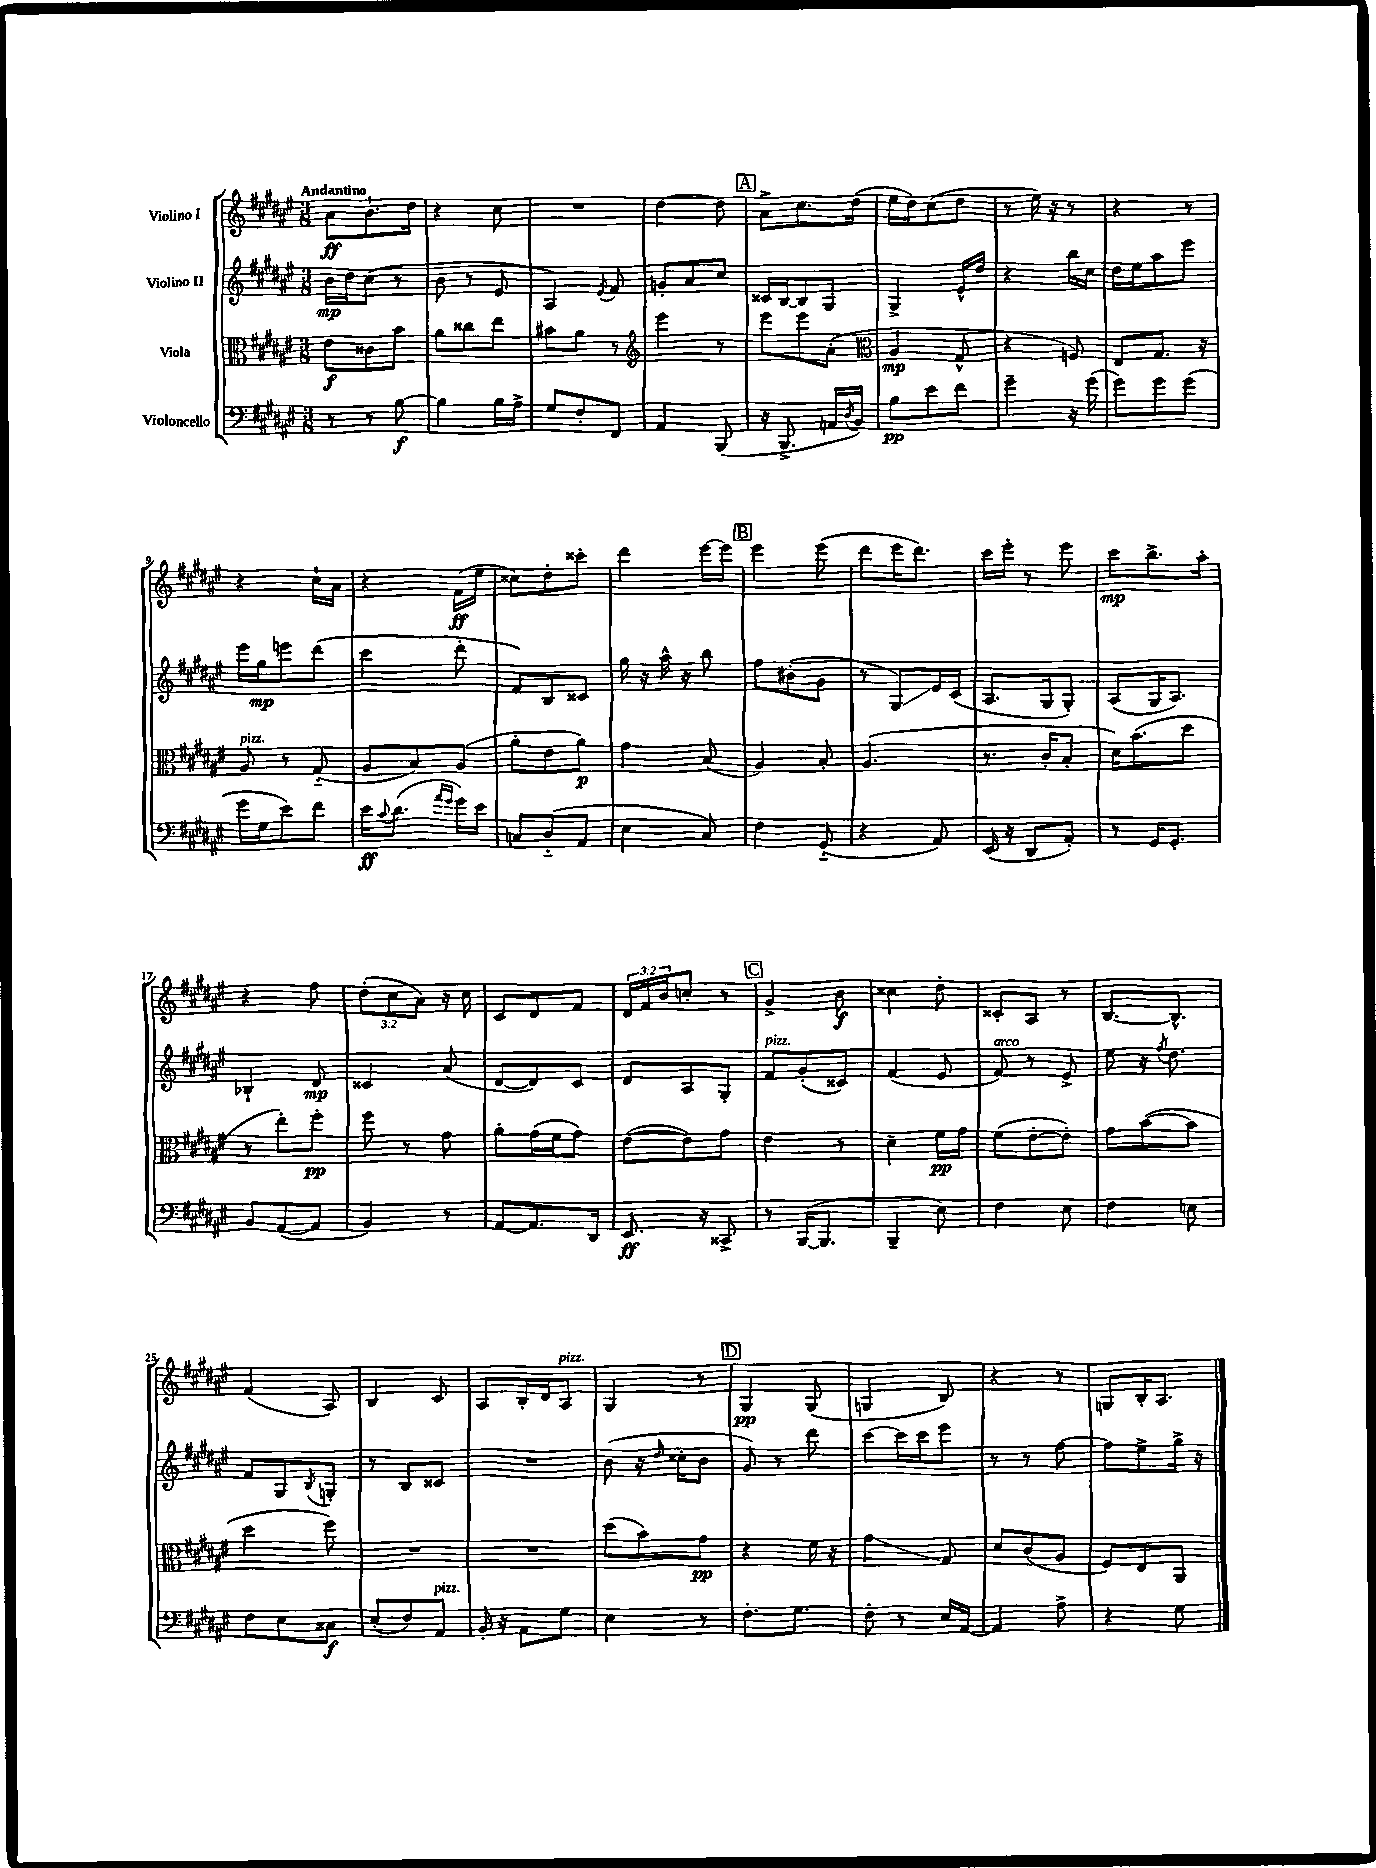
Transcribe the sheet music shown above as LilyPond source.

<<
\new StaffGroup <<
\new Staff = "s0" \with { instrumentName = "Violino I" } {
    \clef treble \key fis \major \numericTimeSignature \time 3/8 \override Staff.TupletNumber.text = #tuplet-number::calc-fraction-text \tempo "Andantino"
    ais'8\ff b'8.-! dis''16 |
    r4 cis''8 |
    R4. |
    dis''4~ dis''8 |
    \mark \markup { \box "A" } ais'8-> cis''8. dis''16( |
    eis''16 dis''16) cis''8( dis''8 |
    r8 eis''16) r16 r8 |
    r4 r8 |
    r4 cis''16-! ais'16 |
    r4 fis'16\ff( eis''16 |
    cisis''8) dis''8-. cisis'''8-. |
    dis'''4 eis'''16~ eis'''16 |
    \mark \markup { \box "B" } eis'''4 eis'''8( |
    dis'''8 eis'''16 dis'''8.) |
    cis'''16 eis'''16-. r8 eis'''8 |
    cis'''8\mp b''8.-> ais''16-. |
    r4 fis''8 |
    \tuplet 3/2 { dis''8-.( cis''8 ais'8) } r16 cis''16 |
    cis'8 dis'8 fis'8 |
    \tuplet 3/2 { dis'16 fis'16 b'16 } c''8-. r8 |
    \mark \markup { \box "C" } gis'4-> b'8\f |
    cisis''4 dis''8-. |
    cisis'8-. ais8 r8 |
    b8.~ b8.-^ |
    fis'4( ais8) |
    b4 cis'8 |
    ais8 b16-. dis'16 ais8^\markup { \italic "pizz." } |
    gis4 r8 |
    \mark \markup { \box "D" } gis4\pp gis8( |
    g4 b8) |
    r4 r8 |
    g8 b16-. ais8. \bar "|." |
}
\new Staff = "s1" \with { instrumentName = "Violino II" } {
    \clef treble \key fis \major \numericTimeSignature \time 3/8
    b'16\mp dis''16 cis''8( r8 |
    b'8 r8 eis'8 |
    ais4) \acciaccatura { eis'8 } fis'8 |
    g'8-. ais'8 cis''8 |
    \mark \markup { \box "A" } cisis'16 b16~ b8 gis8 |
    gis4-> eis'16-^ dis''16 |
    r4 b''16 cis''16 |
    dis''16 eis''16 ais''8 eis'''8 |
    eis'''16 gis''16\mp e'''8 dis'''8( |
    cis'''4 dis'''8-. |
    fis'8) b8 cisis'8 |
    gis''16 r16 ais''16-^ r16 b''8 |
    \mark \markup { \box "B" } fis''8 bis'8-.( gis'8 |
    r8 gis8\glissando) eis'16 cis'16( |
    ais8. gis16 gis8-.) |
    ais8( gis16 ais8.) |
    bes4-! dis'8\mp |
    cisis'4 ais'8( |
    dis'8~ dis'8) cis'8 |
    dis'8 ais8 gis8-. |
    \mark \markup { \box "C" } fis'8^\markup { \italic "pizz." } gis'8-.( cisis'8) |
    fis'4( eis'8 |
    fis'8^\markup { \italic "arco" }) r8 eis'8-> |
    eis''8 r16 \acciaccatura { fis''8 } dis''8. |
    fis'8 gis8 \acciaccatura { b8 } g8-. |
    r8 b8 cisis'8 |
    R4. |
    b'8( r16 \grace { dis''16 } cisis''16-. b'8 |
    \mark \markup { \box "D" } gis'8) r8 dis'''8 |
    cis'''8~ cis'''16 cis'''16 eis'''8 |
    r8 r8 fis''8~ |
    fis''8 eis''8-> gis''16-> r16 \bar "|." |
}
\new Staff = "s2" \with { instrumentName = "Viola" } {
    \clef alto \key fis \major \numericTimeSignature \time 3/8
    eis'8\f cisis'8 b'8 |
    ais'8 cisis''8 eis''8 |
    bis'8 ais'8 r8 |
    \clef treble eis'''4 r8 |
    \mark \markup { \box "A" } eis'''8 eis'''8 ais'8-.( |
    \clef alto ais4\mp gis8-^ |
    r4 f8) |
    eis8 gis8. r16 |
    ais8^\markup { \italic "pizz." } r8 gis8-_( |
    ais8 b8) ais8( |
    ais'8-. eis'8 ais'8\p) |
    gis'4 b8( |
    \mark \markup { \box "B" } ais4) b8-. |
    ais4.( |
    r8. cis'16-. b8-. |
    dis'16) b'8.( dis''8 |
    r8 eis''8-.) fis''8-.\pp |
    fis''8 r8 gis'8 |
    ais'8-. gis'16( fis'16 gis'8) |
    eis'8~( eis'8) gis'8 |
    \mark \markup { \box "C" } eis'4 r8 |
    dis'4-- fis'16\pp gis'16 |
    fis'8( eis'8~-. eis'8-.) |
    gis'8 b'8~( b'8 |
    dis''4 fis''8) |
    R4. |
    R4. |
    dis''8( b'8) gis'8\pp |
    \mark \markup { \box "D" } r4 fis'16 r16 |
    gis'4\glissando gis8 |
    dis'8 cis'8( ais8 |
    fis8) eis8 ais,8 \bar "|." |
}
\new Staff = "s3" \with { instrumentName = "Violoncello" } {
    \clef bass \key fis \major \numericTimeSignature \time 3/8
    r8 r8 b8~\f |
    b4 b16 ais16-> |
    gis8 fis8-. fis,8 |
    ais,4 b,,8( |
    \mark \markup { \box "A" } r16 b,,8.-> a,16 \acciaccatura { dis8 } b,16) |
    b8\pp eis'8 fis'8 |
    gis'4-- r16 gis'16( |
    gis'8) gis'8 gis'8( |
    gis'16 gis16 eis'8) fis'8 |
    eis'16\ff \appoggiatura { cis'8 } dis'8.( \grace { ais'16 gis'16 } gis'16) eis'16 |
    c8 dis8-_( ais,8 |
    eis4 cis8) |
    \mark \markup { \box "B" } fis4 gis,8-_( |
    r4 ais,8) |
    eis,16( r16 dis,8 ais,8-.) |
    r8 gis,16 gis,8.-. |
    b,8 ais,8~( ais,8 |
    b,4) r8 |
    ais,8~ ais,8. dis,16 |
    eis,8.\ff r16 cisis,8-> |
    \mark \markup { \box "C" } r8 b,,16~( b,,8. |
    b,,4-- eis8) |
    fis4 eis8 |
    fis4 e8 |
    fis8 eis8 cisis8\f |
    eis8-.( fis8) ais,8^\markup { \italic "pizz." } |
    b,16-. r16 ais,8 gis8 |
    eis4 r8 |
    \mark \markup { \box "D" } fis8.-. gis8. |
    fis8-. r8 eis16 ais,16~ |
    ais,4 ais8-> |
    r4 gis8 \bar "|." |
}
>>
>>
